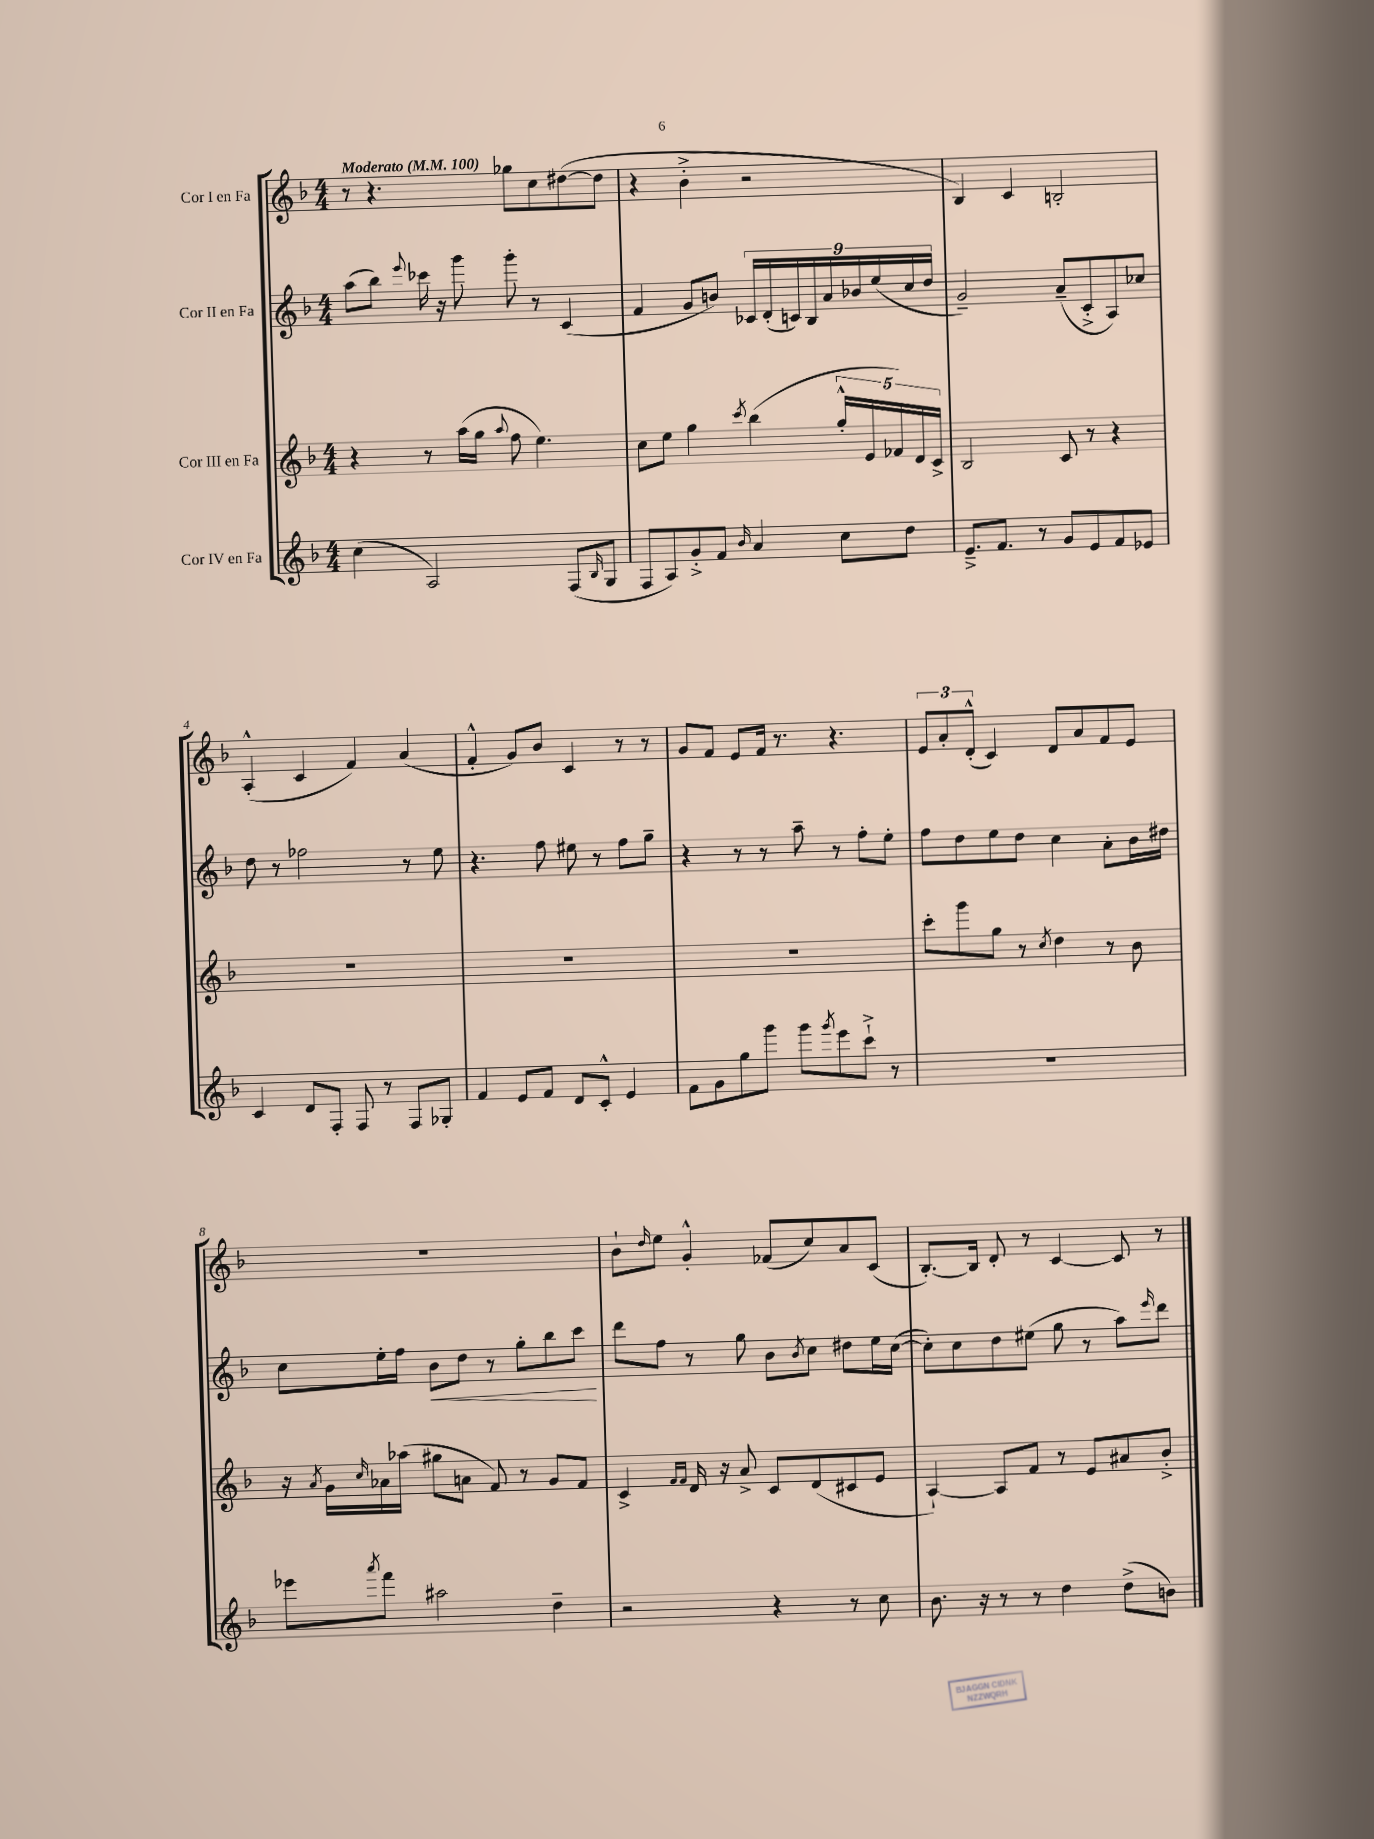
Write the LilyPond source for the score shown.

<<
\new StaffGroup <<
\new Staff = "s0" \with { instrumentName = "Cor I en Fa" } {
    \clef treble \key f \major \numericTimeSignature \time 4/4 \tempo "Moderato" 4 = 100
    r8 r4. ges''8 c''8 dis''8~( dis''8 |
    r4 bes'4-.-> r2 |
    bes4) c'4 b2-. |
    a4-.-^( c'4 f'4) a'4( |
    f'4-.-^ g'8) bes'8 c'4 r8 r8 |
    g'8 f'8 e'8 f'16 r8. r4. |
    \tuplet 3/2 { e'8 a'8-. d'8-.-^( } c'4) d'8 a'8 f'8 e'8 |
    R1 |
    bes'8-! \grace { d''16 } e''8 g'4-.-^ fes'8( c''8) a'8 c'8( |
    bes8.~-.) bes16 d'8-. r8 c'4~ c'8 r8 \bar "|." |
}
\new Staff = "s1" \with { instrumentName = "Cor II en Fa" } {
    \clef treble \key f \major \numericTimeSignature \time 4/4
    a''8( bes''8) \appoggiatura { e'''8 } ces'''16 r16 g'''8 g'''8-. r8 c'4( |
    f'4 g'8 b'8) \tuplet 9/8 { ces'16 d'16-.( c'16) bes16 a'16 bes'16 e''16( c''16 d''16 } |
    g'2--) a'8--( c'8-.-> a8) ces''8 |
    d''8 r8 fes''2 r8 e''8 |
    r4. f''8 eis''8 r8 f''8 g''8-- |
    r4 r8 r8 a''8-- r8 f''8-. e''8-. |
    f''8 d''8 e''8 d''8 c''4 a'8-. bes'16 dis''16 |
    c''8 e''16-. f''16 bes'8\< d''8 r8 g''8-. bes''8 c'''8\! |
    d'''8 f''8 r8 g''8 bes'8 \acciaccatura { bes'8 } c''8 dis''8 e''16 c''16~( |
    c''8-.) c''8 d''8 eis''8( g''8 r8 a''8) \grace { e'''16 } d'''8 \bar "|." |
}
\new Staff = "s2" \with { instrumentName = "Cor III en Fa" } {
    \clef treble \key f \major \numericTimeSignature \time 4/4
    r4 r8 a''16( g''16 \appoggiatura { a''8 } f''8 e''4.) |
    c''8 e''8 g''4 \acciaccatura { c'''8 } bes''4( \tuplet 5/4 { g''16-.-^ e'16 fes'16) d'16 c'16-> } |
    bes2 c'8 r8 r4 |
    R1 |
    R1 |
    R1 |
    c'''8-. g'''8 g''8 r8 \acciaccatura { c''8 } d''4 r8 bes'8 |
    r16 \acciaccatura { a'8 } g'16 \grace { c''16 } aes'16 aes''16( gis''8 a'8 f'8) r8 g'8 f'8 |
    c'4-> \grace { f'16 f'16 } d'16 r16 a'8-> c'8 d'8( cis'8 e'8 |
    a4~-!) a8 f'8 r8 e'8 ais'8 bes'8-.-> \bar "|." |
}
\new Staff = "s3" \with { instrumentName = "Cor IV en Fa" } {
    \clef treble \key f \major \numericTimeSignature \time 4/4
    c''4( a2) f8( \grace { bes16 } g8 |
    f8 a8) g'8-.-> f'8 \grace { bes'16 } a'4 c''8 d''8 |
    e'8.---> f'8. r8 g'8 e'8 f'8 ees'8 |
    c'4 d'8 f8-. f8 r8 f8 ges8-. |
    f'4 e'8 f'8 d'8 c'8-.-^ e'4 |
    f'8 g'8 g''8 g'''8 g'''8 \acciaccatura { g'''8 } e'''8 c'''8-!-> r8 |
    R1 |
    ees'''8 \acciaccatura { a'''8 } f'''8 ais''2 d''4-- |
    r2 r4 r8 c''8 |
    bes'8. r16 r8 r8 d''4 d''8->( b'8) \bar "|." |
}
>>
>>
